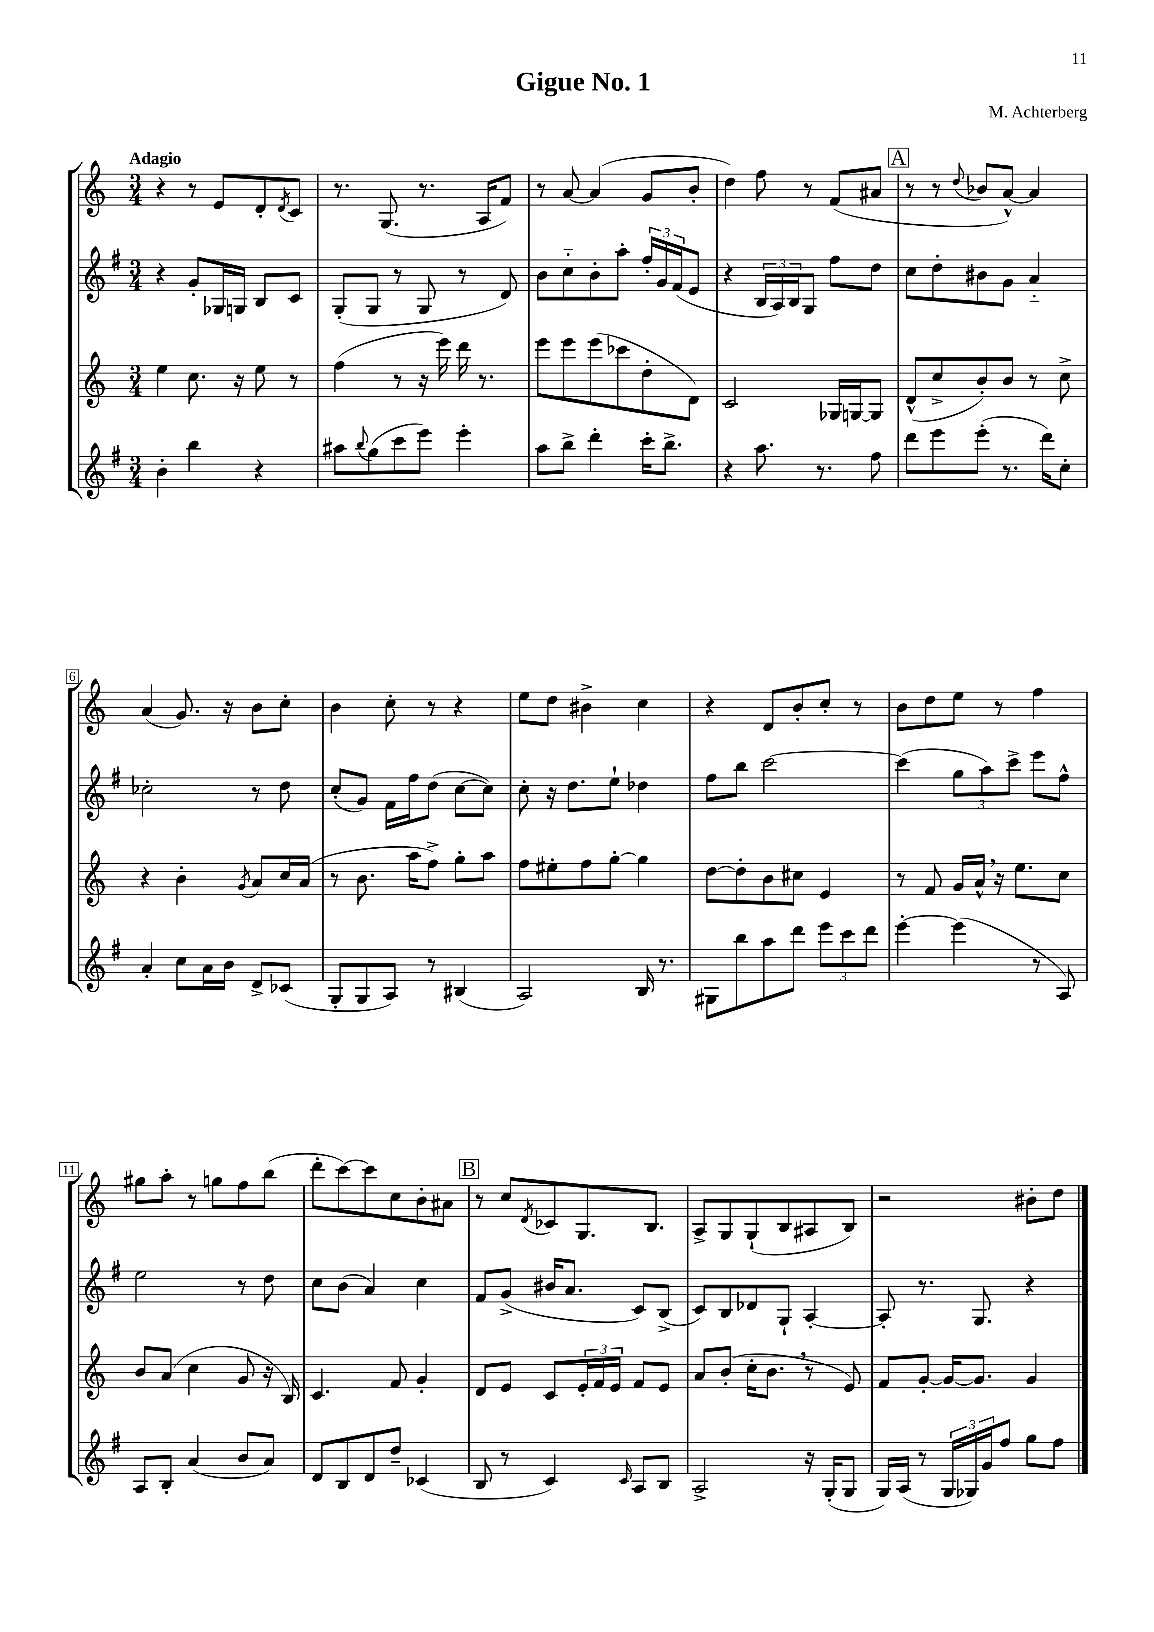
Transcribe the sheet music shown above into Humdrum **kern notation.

**kern	**kern	**kern	**kern
*staff4	*staff3	*staff2	*staff1
*clefG2	*clefG2	*clefG2	*clefG2
*k[f#]	*k[]	*k[f#]	*k[]
*M3/4	*M3/4	*M3/4	*M3/4
4b'\	4ee\	4r	4r
4bb\	8.cc\	8g'/L	8r
.	.	16G-/L	8e/L
.	16r	16G/JJ	.
4r	8ee\	8B/L	8d'/
.	.	.	8qd/
.	8r	8c/J	8c/J
=	=	=	=
8aa#\L	(4ff\	(8G'/L	8.r
8qqbb/	.	.	.
(8gg\	.	8G/J	.
.	.	.	(8.G/
8ccc\	8r	8r	.
8eee\J)	16r	8G/	8.r
.	16eee\)	.	.
4eee'\	16ddd\	8r	.
.	8.r	.	16A/LK
.	.	8d/)	8f/J)
=	=	=	=
8aa\L	8eee\L	8b\L	8r
8bb^\J	8eee\	8cc'~\	[8a/
4ddd'\	(8eee\	8b'\	(4a/]
.	8ccc-\	8aa'\J	.
16ccc'\LK	8dd'\	24ff#'/LL	8g/L
.	.	24g/	.
8.bb^\J	.	.	.
.	.	(24f#/J	.
.	8d\J)	8e/J	8b'/J
=	=	=	=
4r	2c/	4r	4dd\)
8.aa\	.	24B/LL	8ff\
.	.	24A/)	.
.	.	24B/J	.
.	.	8G/J	8r
8.r	.	.	.
.	16G-/LL	8ff#\L	(8f/L
.	[16G/J	.	.
8ff#\	8G/]J	8dd\J	8a#/J
=	=	=	=
8ddd\L	(8d^^/L	8cc\L	8r
8eee\	8cc^/	8dd'\	8r
.	.	.	8qqdd/
(8eee'\J	8b'/)	8b#\	8b-/L
8.r	8b/J	8g\J	[8a^^/J)
.	8r	4a'~/	4a/]
16ddd\LK)	.	.	.
8cc'\J	8cc^\	.	.
=	=	=	=
4a'/	4r	2cc-'\	(4a/
8cc\L	4b'\	.	8.g/)
16a\L	.	.	.
16b\JJ	.	.	16r
.	8qg/	.	.
8d^/L	8a/L	8r	8b\L
(8c-/J	16cc/L	8dd\	8cc'\J
.	(16a/JJ	.	.
=	=	=	=
8G'/L	8r	(8cc'/L	4b\
8G/	8.b\	8g/J)	.
8A/J)	.	16f#\LL	8cc'\
.	16aa\LK	16ff#\J	.
8r	8ff^\J)	(8dd\J	8r
(4B#/	8gg'\L	[8cc\L	4r
.	8aa\J	8cc\]J)	.
=	=	=	=
2A/)	8ff\L	8cc'\	8ee\L
.	8ee#'\	16r	8dd\J
.	.	8.dd\L	.
.	8ff\	.	4b#^\
.	[8gg'\J	8ee`\J	.
16B/	4gg\]	4dd-\	4cc\
8.r	.	.	.
=	=	=	=
8G#\L	[8dd\L	8ff#\L	4r
8bb\	8dd'\]	8bb\J	.
8aa\	8b\	[2ccc\	8d/L
8ddd\J	8cc#\J	.	8b'/
12eee\L	4e/	.	8cc'/J
12ccc\	.	.	.
.	.	.	8r
12ddd\J	.	.	.
=	=	=	=
[4eee'\	8r	(4ccc\]	8b\L
.	8f/	.	8dd\
(4eee\]	16g/LL	12gg\L	8ee\J
.	16a^^/JJ	.	.
.	.	12aa\)	.
.	16r	.	8r
.	.	12ccc^\J	.
.	8.ee\L	.	.
8r	.	8eee\L	4ff\
8A/)	8cc\J	8ff#^^\J	.
=	=	=	=
8A/L	8b/L	2ee\	8gg#\L
8B'/J	(8a/J	.	8aa'\J
(4a/	4cc\	.	8r
.	.	.	8gg\L
8b/L	8g/	8r	8ff\
8a/J)	16r	8dd\	(8bb\J
.	16B/)	.	.
=	=	=	=
8d/L	4.c/	8cc\L	8ddd'\L
8B/	.	(8b\J	[8ccc\)
8d/	.	4a/)	8ccc\]
8dd~/J	8f/	.	8cc\
(4c-/	4g'/	4cc\	8b'\
.	.	.	8a#\J
=	=	=	=
8B/	8d/L	8f#/L	8r
8r	8e/J	(8g^/J	8cc/L
.	.	.	8qd/
4c/)	8c/L	16b#/LK	8c-/
.	.	8.a/J	.
.	24e'/L	.	8.G/
.	24f/	.	.
.	24e/JJ	.	.
16qqc/	.	.	.
8A/L	8f/L	8c/L)	.
.	.	.	8.B/J
8B/J	8e/J	(8B^/J	.
=	=	=	=
2A^/	8a/L	8c/L)	8A^/L
.	(8b'/J	8B/	8G/
.	16cc'\LK	8d-/	(8G`/
.	8.b\J	.	.
.	.	8G`/J	8B/
16r	8r	[4A'/	8A#/
(16G'/LK	.	.	.
8G/J	8e/)	.	8B/J)
=	=	=	=
16G/LL)	8f/L	8A'/]	2r
(16A/JJ	.	.	.
8r	[8g'/J	8.r	.
24G/LL	16g/_LK	.	.
24G-/)	.	.	.
.	8.g/]J	8.G/	.
24g/J	.	.	.
8ff#/J	.	.	.
8gg\L	4g/	4r	8b#'\L
8ff#\J	.	.	8dd\J
==	==	==	==
*-	*-	*-	*-
